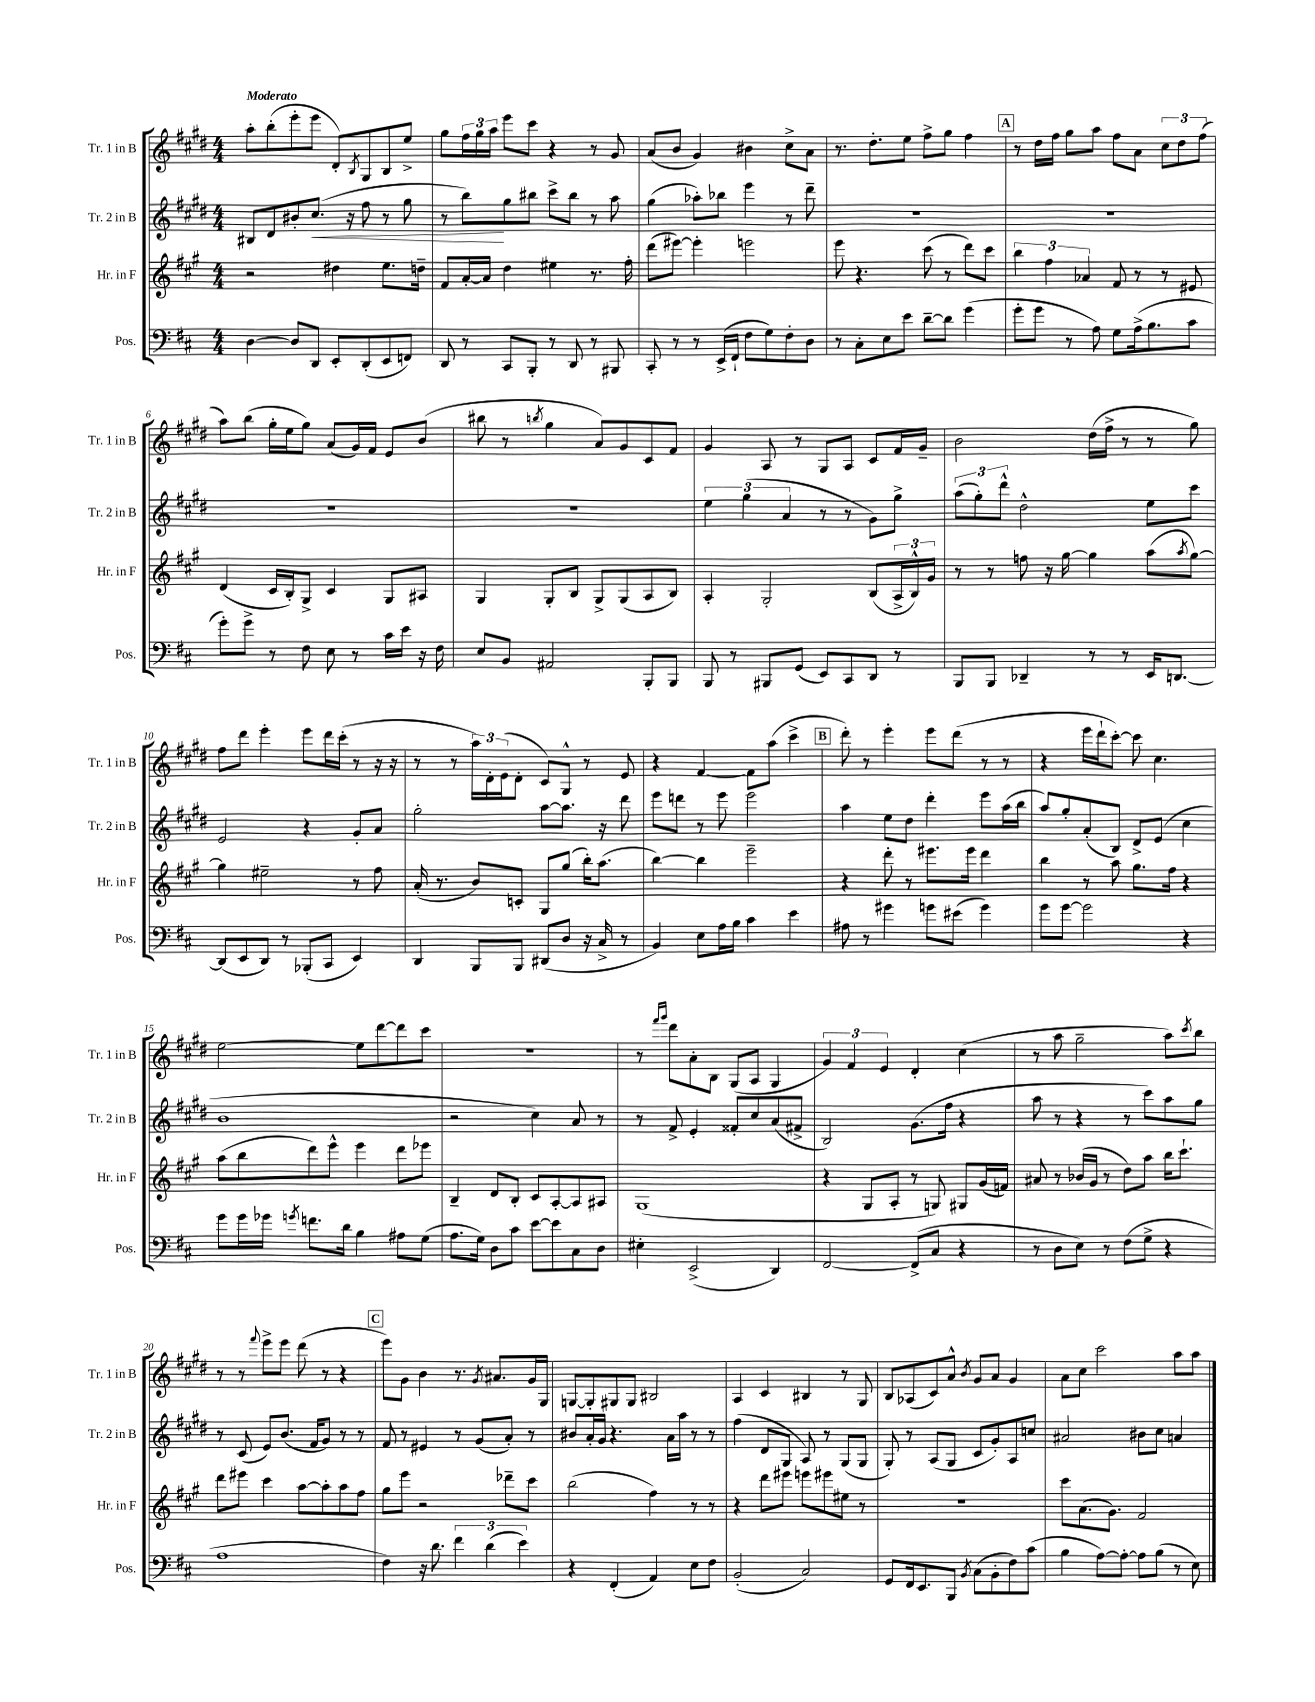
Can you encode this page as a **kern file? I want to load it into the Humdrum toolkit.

**kern	**kern	**kern	**kern
*staff4	*staff3	*staff2	*staff1
*clefF4	*clefG2	*clefG2	*clefG2
*k[f#c#]	*k[f#c#g#]	*k[f#c#g#d#]	*k[f#c#g#d#]
*M4/4	*M4/4	*M4/4	*M4/4
[4D\	2r	8B#/L	8aa'\L
.	.	8d#/	(8bb'\
8D/]L	.	8b#'/	8eee'\
8DD/J	.	(8.cc#/J	8eee\J
8EE'/L	4dd#\	.	8d#'/L)
.	.	16r	.
.	.	.	8qB/
(8DD'/	.	8ff#\	8G#/
8EE/	8.ee\L	8r	8B/
8FF/J)	.	8gg#\	8ee^/J
.	16dd~\Jk	.	.
=	=	=	=
8DD/	8f#/L	8r	8gg#\L
8r	[16a'/L	8bb\L)	24ff#\L
.	.	.	24gg#\
.	16a/]JJ	.	.
.	.	.	24aa\JJ
8CC#/L	4dd\	8gg#\	8eee\L
8BBB'/J	.	8bb#\J	8ccc#\J
8r	4ee#\	8ccc#^\L	4r
8DD/	.	8bb#\J	.
8r	8.r	8r	8r
8BBB#/	.	8aa\	8g#/
.	16ff#'\	.	.
=	=	=	=
8CC#'/	(8ddd\L	(4gg#\	(8a/L
8r	[8eee#\J)	.	8b/J
8r	4eee#'\]	8aa-'\L)	4g#/)
(16EE^/LL	.	8bb-\J	.
16FF#`/JJ	.	.	.
8F#\L	2eee\	4eee\	4b#\
8G\)	.	.	.
8F#'\	.	8r	8cc#^\L
8D\J	.	8ddd#~\	8a\J
=	=	=	=
8r	8eee\	1r	8.r
8C#'\L	4.r	.	.
.	.	.	8.dd#'\L
8E\	.	.	.
8e\J	.	.	8ee\J
[8d~\L	(8ccc#\	.	8ff#^\L
8d\]J	8r	.	8gg#\J
(4g\	8ddd\L)	.	4ff#\
.	8ccc#\J	.	.
=	=	=	=
8g'\L	6bb\	1r	8r
8g\J	.	.	16dd#\LL
.	6ff#\	.	.
.	.	.	16ff#\JJ
8r	.	.	8gg#\L
.	6a-/	.	.
8A\)	.	.	8aa\J
8G\L	8f#/	.	8ff#\L
(16A^\k	8r	.	8a\J
8.B\	.	.	.
.	8r	.	12cc#\L
.	.	.	12dd#\
8c#\J	8e#/	.	.
.	.	.	(12ff#\J
=	=	=	=
8g'\L)	(4d/	1r	8aa\L)
8g^\J	.	.	(8bb\J
8r	16c#/LL	.	16gg#'\LL
.	16B'/J)	.	16ee\J
8F#\	8G#^/J	.	8gg#\J)
8E\	4c#/	.	(8a/L
8r	.	.	16g#/L)
.	.	.	16f#/JJ
16c#\LL	8G#/L	.	8e/L
16e\JJ	.	.	.
16r	8A#/J	.	(8b/J
16F#\	.	.	.
=	=	=	=
8E/L	4G#/	1r	8bb#\
8BB/J	.	.	8r
.	.	.	8qbb/
2AA#/	8G#'/L	.	4gg#\
.	8B/J	.	.
.	8G#^/L	.	8a/L)
.	(8G#/	.	8g#/
8BBB'/L	8A/	.	8c#/
8BBB/J	8B/J)	.	8f#/J
=	=	=	=
8BBB/	4A'/	6ee\	4g#/
8r	.	.	.
.	.	(6gg#\	.
8BBB#/L	2G#'/	.	8A/
.	.	6a/	.
(8GG/J	.	.	8r
8EE/L)	.	8r	8G#/L
8CC#/	.	8r	8A/J
8DD/J	(8B/L	8g#\L)	8c#/L
8r	24A^/L	8gg#^\J	16f#/L
.	24B^^/)	.	.
.	.	.	16g#~/JJ
.	24g#/JJ	.	.
=	=	=	=
8BBB/L	8r	(12aa\L	2b\
.	.	12gg#'\)	.
8BBB/J	8r	.	.
.	.	12ddd#^^\J	.
4DD-~/	8ff\	2dd#^^\	.
.	16r	.	.
.	[16gg#\	.	.
8r	4gg#\]	.	(16dd#\LL
.	.	.	16ff#^\JJ
8r	.	.	8r
16EE/LK	(8aa\L	8ee\L	8r
[8.DD/J	.	.	.
.	8qaa/	.	.
.	[8gg#\J)	8ccc#\J	8gg#\)
=	=	=	=
(8DD/]L	4gg#\]	2e/	8ff#\L
8EE/	.	.	8ddd#\J
8DD/J)	2ee#~\	.	4eee'\
8r	.	.	.
(8BBB-'/L	.	4r	8eee\L
8CC#/J	.	.	16ddd#\L
.	.	.	(16ccc#'\JJ
4EE/)	8r	8g#'/L	8r
.	8ff#\	8a/J	16r
.	.	.	16r
=	=	=	=
4DD/	(16a'/	2gg#'\	8r
.	8.r	.	.
.	.	.	8r
8BBB/L	8b/L)	.	24aa\LL)
.	.	.	24d#'\
.	.	.	(24e\J
8BBB/J	8c'/J	.	8d#'\J
(8DD#/L	8G#/L	[8aa\L	8c#/L)
8D/J	(8gg#/J	8.aa\]J	8G#^^/J
16r	16bb'\LK)	.	8r
16C#^/	(8.aa\J	16r	.
8r	.	8ddd#\	8e/
=	=	=	=
4BB/)	[4bb\)	8eee\L	4r
.	.	8ddd\J	.
8E\L	4bb\]	8r	[4f#/
16A\L	.	8eee\	.
16B\JJ	.	.	.
4c#\	2eee~\	2eee\	8f#\]L
.	.	.	(8aa\J
4e\	.	.	4ccc#^\
=	=	=	=
8A#\	4r	4aa\	8ddd#'\)
8r	.	.	8r
4g#\	8ddd'\	8ee\L	4eee'\
.	8r	8dd#\J	.
8g\L	8.eee#\L	4ddd#'\	8eee\L
(8e#\J	.	.	(8ddd#\J
.	16eee#\Jk	.	.
4g\)	4ddd\	8eee\L	8r
.	.	(16aa\L	8r
.	.	16bb\JJ	.
=	=	=	=
8g\L	4bb\	8aa/L)	4r
[8g\J	.	8gg#'/	.
2g\]	8r	(8a'/	16eee\LL
.	.	.	16ddd#`\J
.	8aa\	8B/J)	[8ccc#'\J)
.	8.gg#\L	8d#^/L	8ccc#\]
.	.	(8e/J	4.cc#\
.	16ff#\Jk	.	.
4r	4r	4cc#\	.
=	=	=	=
8g\L	(8aa\L	1b	[2ee\
16g\L	8bb\	.	.
16g-\JJ	.	.	.
8qg/	.	.	.
8.f\L	8ddd\)	.	.
.	8eee^^\J	.	.
16d\Jk	.	.	.
4B\	4eee\	.	8ee\]L
.	.	.	[8ddd#\
8A#\L	8ddd\L	.	8ddd#\]
(8G\J	8eee-\J	.	8ccc#\J
=	=	=	=
8.A\L	4B~/	2r	1r
16G\Jk)	.	.	.
8D\L	8d/L	.	.
8c#\J	8B'/J	.	.
[8e\L	8c#/L	4cc#\)	.
8e\]	[8A'/	.	.
8C#\	8A/]	8a/	.
8D\J	8A#/J	8r	.
=	=	=	=
4E#'\	(1G#	8r	8r
.	.	.	16qqfff#/LL
.	.	.	16qqggg#/JJ
.	.	8f#^/	8ddd#\L
(2EE^/	.	4e'/	8a'\
.	.	.	8B\J
.	.	8f##'/L	(8G#/L
.	.	8cc#/	8A/J
4DD/)	.	(8a/	4G#/
.	.	8f#^/J	.
=	=	=	=
[2FF#/	4r	2B/)	6g#/)
.	.	.	6f#/
.	8G#/L	.	.
.	.	.	6e/
.	8A'/J	.	.
(8FF#^/]L	8r	(8.g#\L	4d#'/
8C#/J	8G/)	.	.
.	.	16ff#\Jk	.
4r	8G#/L	4r	(4cc#\
.	(16g#/L	.	.
.	16f/JJ)	.	.
=	=	=	=
8r	8a#/	8aa\	8r
8D\L	8r	8r	8aa\
8E\J)	(16b-/LL	4r	2gg#~\
.	16g#/JJ	.	.
8r	8r	.	.
(8F#\L	8dd\L)	8r	.
8G^\J	8aa\J	8ccc#\L)	.
4r	16bb\LK	8aa\	8aa\L)
.	8.ccc#`\J	.	.
.	.	.	8qccc#/
.	.	8gg#\J	8bb\J
=	=	=	=
1A	8ddd\L	8r	8r
.	8eee#\J	(8c#/	8r
.	.	.	8qqfff#/
.	4ccc#\	8e/L)	8eee^\L
.	.	(8.b/J	8eee\J
.	[8aa\L	.	(8ddd#\
.	.	16f#/LK	.
.	8aa'\]	8g#/J)	8r
.	8aa\	8r	4r
.	8ff#\J	8r	.
=	=	=	=
4F#\)	8gg#\L	8f#/	8eee\L)
.	8eee\J	8r	8g#\J
16r	2r	4e#/	4b\
8.d\	.	.	.
6f#\	.	8r	8.r
.	.	(8g#/L	.
(6d\	.	.	.
.	.	.	8qg#/
.	.	.	8.a#/L
.	8ddd-~\L	8a'/J)	.
6e\)	.	.	.
.	8ccc#\J	8r	16g#/L
.	.	.	16G#/JJ
=	=	=	=
4r	(2bb\	8b#/L	[8G/L
.	.	16a'/L	8G'/]
.	.	16g#/JJ	.
(4FF#'/	.	4.r	8G#/
.	.	.	8G#/J
4AA/)	4ff#\)	.	2B#/
.	.	16a\LL	.
.	.	16aa\JJ	.
8E\L	8r	8r	.
8F#\J	8r	8r	.
=	=	=	=
(2BB'/	4r	(4ff#\	4A/
.	8ddd\L	8d#/L	4c#/
.	8eee#\J	8G#/J	.
2C#/)	8eee\L	8A/)	4B#/
.	8eee#\	8r	.
.	8ee#\J	(8G#/L	8r
.	8r	8G#/J	8G#/
=	=	=	=
8GG/L	1r	8G#'/)	8B/L
16FF#/k	.	8r	(8A-/
8.EE/	.	.	.
.	.	(8A/L	8c#/)
8BBB/J	.	8G#/J	8a^^/J
8qBB/	.	.	8qb/
(8C#\L	.	8c#/L	8g#/L
8BB'\	.	8g#'/)	8a/J
8F#\)	.	8A/	4g#/
(8c#\J	.	8cc/J	.
=	=	=	=
4B\	8ccc#\L	2a#/	8a\L
.	(8.a\	.	8cc#\J
[8A\L)	.	.	2ccc#\
.	8.g#\J)	.	.
8A'\_J	.	.	.
8A\]L	2f#/	8b#\L	.
(8B\J	.	8cc#\J	.
8r	.	4a/	8aa\L
8E\)	.	.	8aa\J
==	==	==	==
*-	*-	*-	*-
